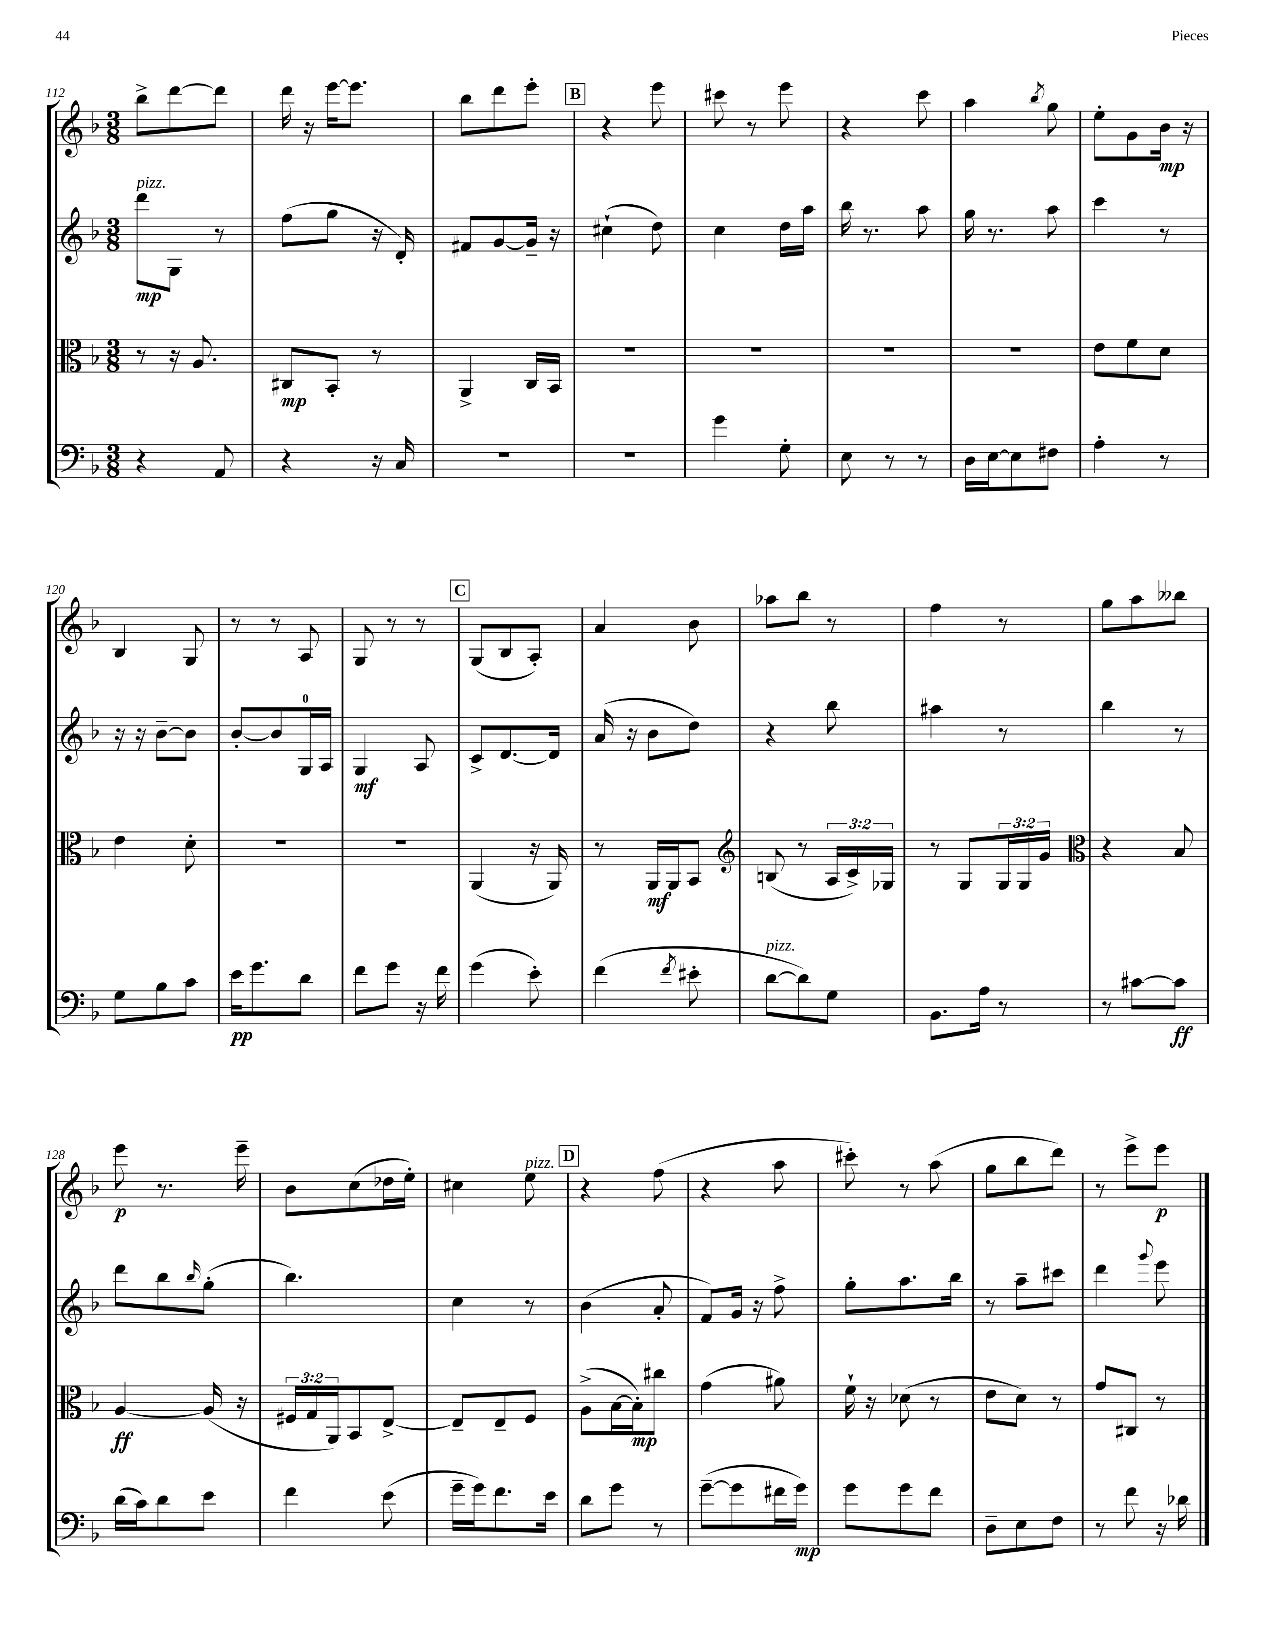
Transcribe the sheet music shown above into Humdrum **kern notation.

**kern	**dynam	**kern	**dynam	**kern	**dynam	**kern	**dynam
*part4	*part4	*part3	*part3	*part2	*part2	*part1	*part1
*staff4	*staff4	*staff3	*staff3	*staff2	*staff2	*staff1	*staff1
*clefF4	*	*clefC3	*	*clefG2	*	*clefG2	*
*k[b-]	*	*k[b-]	*	*k[b-]	*	*k[b-]	*
*M3/8	*	*M3/8	*	*M3/8	*	*M3/8	*
=112	=112	=112	=112	=112	=112	=112	=112
!	!	!	!	!LO:TX:a:i:t=pizz.	!	!	!
4r	.	8r	.	8ddd\L	mp	8bb-^\L	.
.	.	16r	.	8G\J	.	[8ddd\	.
.	.	8.A/	.	.	.	.	.
8AA/	.	.	.	8r	.	8ddd\J]	.
=113	=113	=113	=113	=113	=113	=113	=113
4r	.	8C#X/L	mp	(8ff\L	.	16ddd\	.
.	.	.	.	.	.	16r	.
.	.	8BB-'/J	.	8gg\J	.	[16eee\KL	.
.	.	.	.	.	.	8.eee\J]	.
16r	.	8r	.	16r	.	.	.
16C/	.	.	.	16d'/)	.	.	.
=114	=114	=114	=114	=114	=114	=114	=114
4.r	.	4AA^/	.	8f#X/L	.	8bb-\L	.
.	.	.	.	[8g/	.	8ddd\	.
.	.	16C/LL	.	16g~/Jk]	.	8eee'\J	.
.	.	16BB-/JJ	.	16r	.	.	.
!!LO:REH:place=s1:t=B
=115	=115	=115	=115	=115	=115	=115	=115
4.r	.	4.r	.	(4cc#X`\	.	4r	.
.	.	.	.	8dd\)	.	8eee\	.
=116	=116	=116	=116	=116	=116	=116	=116
4g\	.	4.r	.	4cc\	.	8ccc#X\	.
.	.	.	.	.	.	8r	.
8G'\	.	.	.	16dd\LL	.	8eee\	.
.	.	.	.	16aa\JJ	.	.	.
=117	=117	=117	=117	=117	=117	=117	=117
8E\	.	4.r	.	16bb-\	.	4r	.
.	.	.	.	8.r	.	.	.
8r	.	.	.	.	.	.	.
8r	.	.	.	8aa\	.	8ccc\	.
=118	=118	=118	=118	=118	=118	=118	=118
16D\LL	.	4.r	.	16gg\	.	4aa\	.
[16E\J	.	.	.	8.r	.	.	.
8E\]	.	.	.	.	.	.	.
.	.	.	.	.	.	8qbb-/	.
8F#X\J	.	.	.	8aa\	.	8gg\	.
=119	=119	=119	=119	=119	=119	=119	=119
4A'\	.	8e\L	.	4ccc\	.	8ee'\L	.
.	.	8f\	.	.	.	8g\	.
8r	.	8d\J	.	8r	.	16b-\Jk	mp
.	.	.	.	.	.	16r	.
!!LO:LB:g=z
=120	=120	=120	=120	=120	=120	=120	=120
8G\L	.	4e\	.	16r	.	4B-/	.
.	.	.	.	16r	.	.	.
8B-\	.	.	.	[8b-~\L	.	.	.
8c\J	.	8d'\	.	8b-\J]	.	8G/	.
=121	=121	=121	=121	=121	=121	=121	=121
16e\KL	pp	4.r	.	[8b-'/L	.	8r	.
8.g\	.	.	.	.	.	.	.
.	.	.	.	8b-/]	.	8r	.
8d\J	.	.	.	16G/L	.	8A/	.
.	.	.	.	16A/JJ	.	.	.
=122	=122	=122	=122	=122	=122	=122	=122
8f\L	.	4.r	.	4G/	mf	8G/	.
8g\J	.	.	.	.	.	8r	.
16r	.	.	.	8A/	.	8r	.
16f\	.	.	.	.	.	.	.
!!LO:REH:place=s1:t=C
=123	=123	=123	=123	=123	=123	=123	=123
(4g\	.	(4AA/	.	8c^/L	.	(8G/L	.
.	.	.	.	[8.d/	.	8B-/	.
8e'\)	.	16r	.	.	.	8A'/J)	.
.	.	16AA/)	.	16d/Jk]	.	.	.
=124	=124	=124	=124	=124	=124	=124	=124
(4f\	.	8r	.	(16a/	.	4a/	.
.	.	.	.	16r	.	.	.
.	.	16AA/LL	mf	8b-\L	.	.	.
.	.	16AA/J	.	.	.	.	.
8qf/	.	.	.	.	.	.	.
8e#X'\	.	8BB-/J	.	8dd\J)	.	8b-\	.
=125	=125	=125	=125	=125	=125	=125	=125
*	*	*clefG2	*	*	*	*	*
!LO:TX:a:i:t=pizz.	!	!	!	!	!	!	!
[8d\L	.	(8Bn/	.	4r	.	8aa-X\L	.
8d\])	.	8r	.	.	.	8bb-\J	.
8G\J	.	24A/LL	.	8bb-\	.	8r	.
.	.	24c^/)	.	.	.	.	.
.	.	24G-X/JJ	.	.	.	.	.
=126	=126	=126	=126	=126	=126	=126	=126
8.BB-\L	.	8r	.	4aa#X\	.	4ff\	.
.	.	8G/L	.	.	.	.	.
16A\Jk	.	.	.	.	.	.	.
8r	.	24G/L	.	8r	.	8r	.
.	.	24G/	.	.	.	.	.
.	.	24g/JJ	.	.	.	.	.
=127	=127	=127	=127	=127	=127	=127	=127
*	*	*clefC3	*	*	*	*	*
8r	.	4r	.	4bb-\	.	8gg\L	.
[8c#X\L	.	.	.	.	.	8aa\	.
8c#\J]	ff	8B-/	.	8r	.	8bb--X\J	.
!!LO:LB:g=z
=128	=128	=128	=128	=128	=128	=128	=128
(16d\LL	.	[4A/	ff	8ddd\L	.	8eee\	p
16c\J)	.	.	.	.	.	.	.
8d\	.	.	.	8bb-\	.	8.r	.
.	.	.	.	16qqbb-/	.	.	.
8e\J	.	(16A/]	.	(8gg'\J	.	.	.
.	.	16r	.	.	.	16eee~\	.
=129	=129	=129	=129	=129	=129	=129	=129
4f\	.	24F#X/LL	.	4.bb-\)	.	8b-\L	.
.	.	24G/	.	.	.	.	.
.	.	24AA/J)	.	.	.	.	.
.	.	8BB-/	.	.	.	(8cc\	.
(8e\	.	[8E^/J	.	.	.	16dd-X\L	.
.	.	.	.	.	.	16ee'\JJ)	.
=130	=130	=130	=130	=130	=130	=130	=130
16g~\LL	.	8E~/L]	.	4cc\	.	4cc#X\	.
16g\J)	.	.	.	.	.	.	.
8.f\	.	8E~/	.	.	.	.	.
!	!	!	!	!	!	!LO:TX:a:i:t=pizz.	!
.	.	8F/J	.	8r	.	8ee\	.
16e\Jk	.	.	.	.	.	.	.
!!LO:REH:place=s1:t=D
=131	=131	=131	=131	=131	=131	=131	=131
8d\L	.	(8A^\L	.	(4b-\	.	4r	.
8g\J	.	[16B-\L	.	.	.	.	.
.	.	16B-'\J])	mp	.	.	.	.
8r	.	8cc#X\J	.	8a'/	.	(8ff\	.
=132	=132	=132	=132	=132	=132	=132	=132
([8g~\L	.	(4g\	.	8f/L)	.	4r	.
8g\]	.	.	.	16g/Jk	.	.	.
.	.	.	.	16r	.	.	.
16f#X\L	.	8a#X\)	.	8ff^\	.	8aa\	.
16g\JJ)	mp	.	.	.	.	.	.
=133	=133	=133	=133	=133	=133	=133	=133
8g\L	.	16f`\	.	8gg'\L	.	8ccc#X'\)	.
.	.	16r	.	.	.	.	.
8g\	.	(8d-X\	.	8.aa\	.	8r	.
8f\J	.	8r	.	.	.	(8aa\	.
.	.	.	.	16bb-\Jk	.	.	.
=134	=134	=134	=134	=134	=134	=134	=134
8D~\L	.	8e\L	.	8r	.	8gg\L	.
8E\	.	8d\J)	.	8aa~\L	.	8bb-\	.
8F\J	.	8r	.	8ccc#X\J	.	8ddd\J)	.
=135	=135	=135	=135	=135	=135	=135	=135
8r	.	8g/L	.	4ddd\	.	8r	.
8f\	.	8C#X/J	.	.	.	8eee^\L	.
.	.	.	.	8qqggg/	.	.	.
16r	.	8r	.	8eee\	.	8eee\J	p
16d-X\	.	.	.	.	.	.	.
==	==	==	==	==	==	==	==
*-	*-	*-	*-	*-	*-	*-	*-
